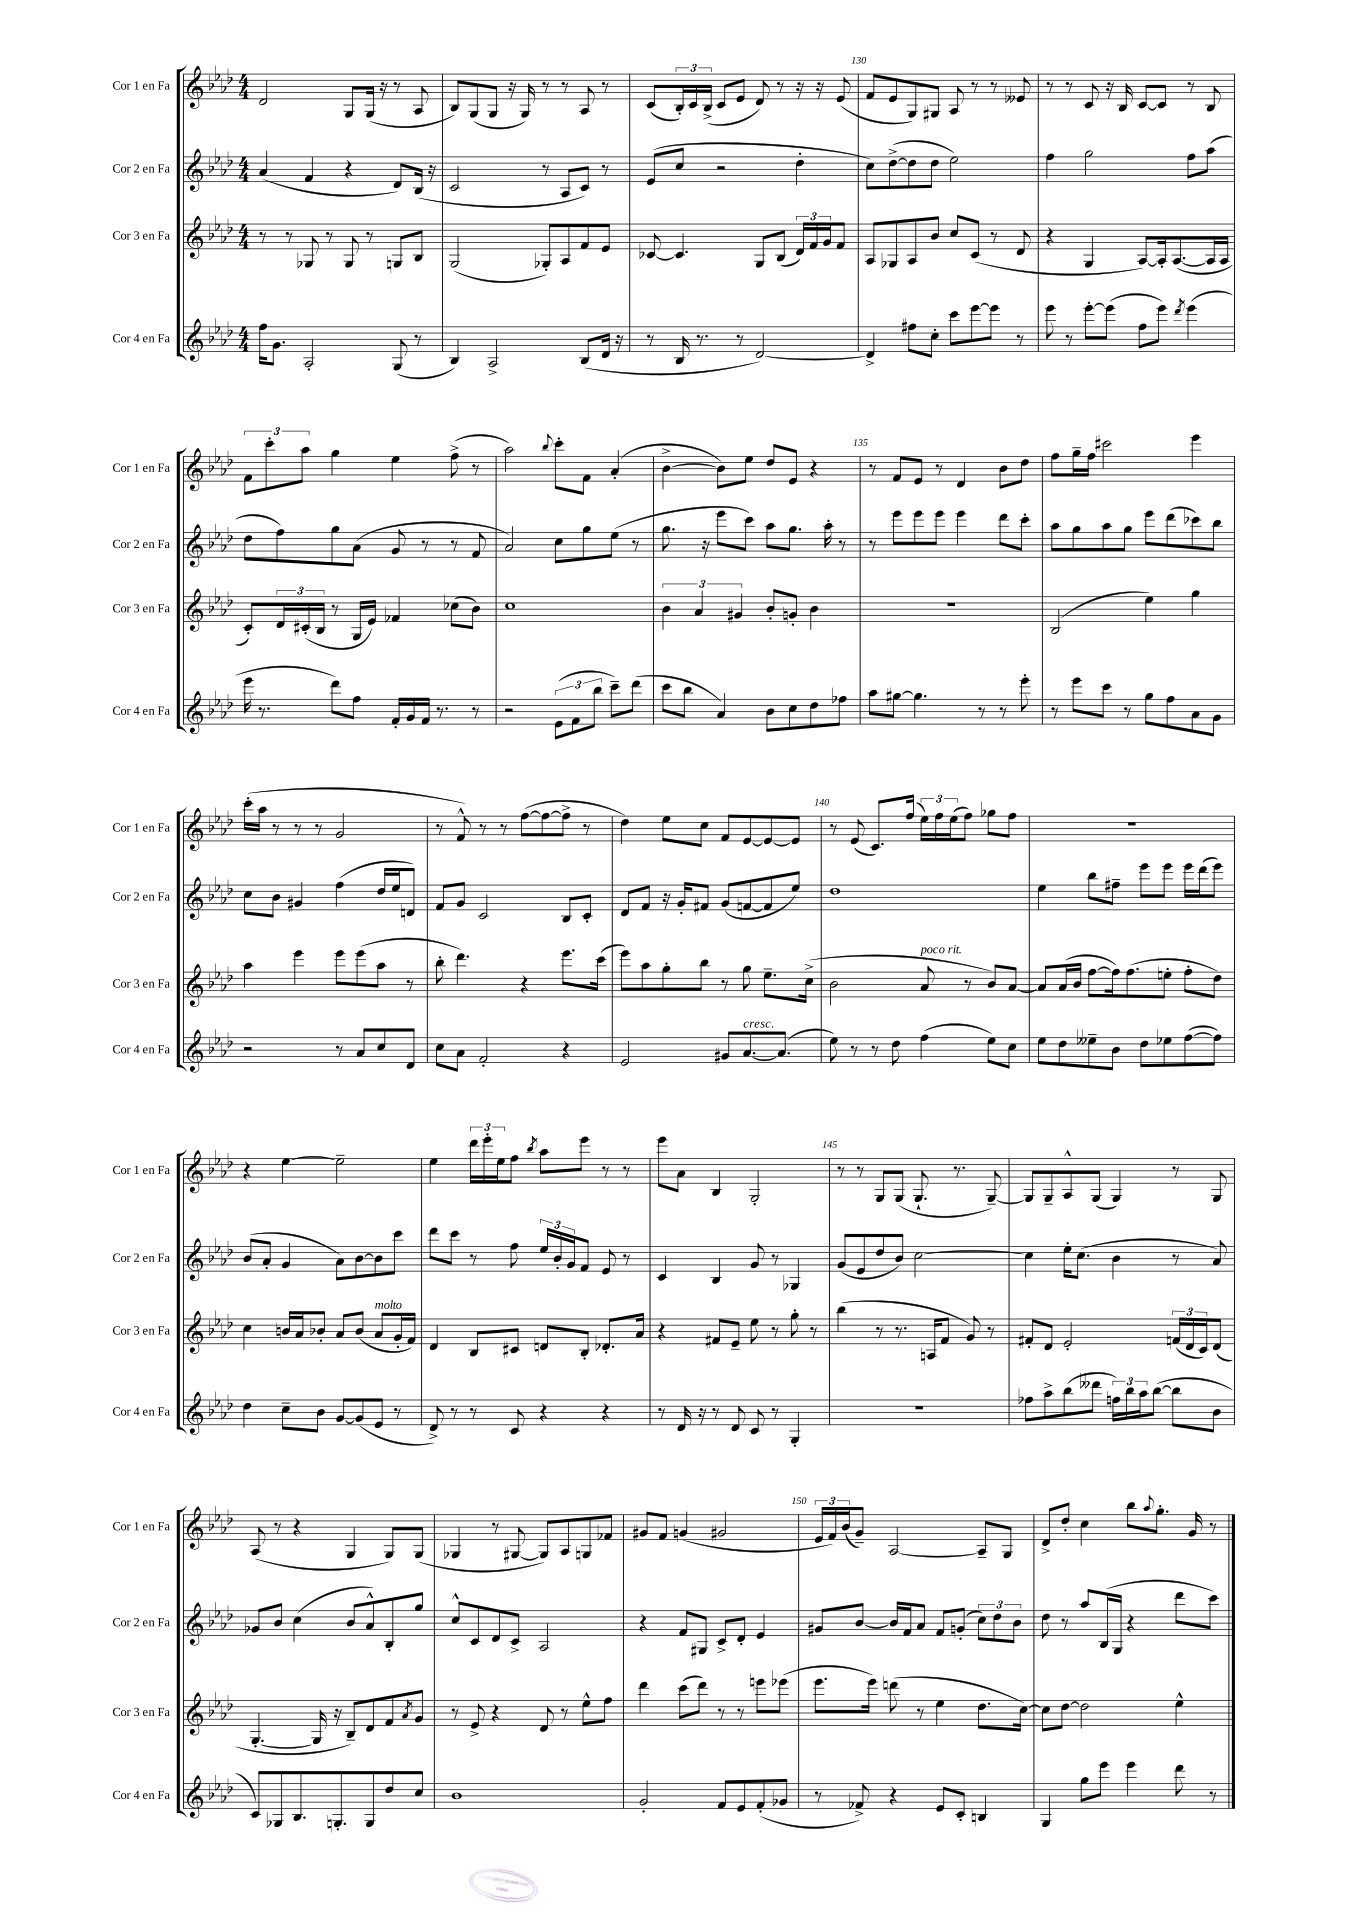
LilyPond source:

<<
\new StaffGroup <<
\new Staff = "s0" \with { instrumentName = "Cor 1 en Fa" shortInstrumentName = "Cor 1 en Fa" } {
    \clef treble \key aes \major \numericTimeSignature \time 4/4
    des'2 g8 g16( r16 r8 aes8 |
    bes8) g8( g8 r16 g16) r8 r8 aes8 r8 |
    c'8( \tuplet 3/2 { bes16-.) c'16 bes16->( } c'8 ees'8 des'8) r8 r16 r16 ees'8( |
    f'8 ees'8 g8) gis8 aes8 r8 r8 eeses'8 |
    r8 r8 c'8 r16 bes16 c'8~ c'8 r8 bes8 |
    \tuplet 3/2 { f'8 c'''8-. aes''8 } g''4 ees''4 f''8->( r8 |
    aes''2) \appoggiatura { bes''8 } c'''8-. f'8 aes'4-.( |
    bes'4~-> bes'8) ees''8 des''8 ees'8 r4 |
    r8 f'8 ees'8 r8 des'4 bes'8 des''8 |
    f''8 g''16-- f''16 cis'''2 ees'''4 |
    c'''16-.( aes''16 r8 r8 r8 g'2 |
    r8 f'8-^) r8 r8 f''8~( f''8~ f''8-> r8 |
    des''4) ees''8 c''8 f'8 ees'8~ ees'8~ ees'8 |
    r8 ees'8( c'8.) f''16( \tuplet 3/2 { ees''16) f''16 ees''16( } f''8) ges''8 f''8 |
    R1 |
    r4 ees''4~ ees''2-- |
    ees''4 \tuplet 3/2 { des'''16 ees'''16-. ees''16 } f''8 \acciaccatura { bes''8 } aes''8 ees'''8 r8 r8 |
    ees'''8 aes'8 bes4 g2-. |
    r8 r8 g8 g8( g8.-! r8. g8~--) |
    g8 g8-- aes8-^ g8( g4) r8 g8 |
    aes8( r8 r4 g4 g8) g8( |
    ges4 r8 gis8~ gis8) aes8 g8 fes'8 |
    gis'8 f'8 g'4( gis'2 |
    \tuplet 3/2 { ees'16 f'16) bes'16( } g'8--) aes2~ aes8-- g8 |
    des'8-> des''8-. c''4 bes''8 \appoggiatura { aes''8 } g''8.-. g'16 r8 \bar "|." |
}
\new Staff = "s1" \with { instrumentName = "Cor 2 en Fa" shortInstrumentName = "Cor 2 en Fa" } {
    \clef treble \key aes \major \numericTimeSignature \time 4/4
    aes'4( f'4 r4 des'8) bes16( r16 |
    c'2 r8 aes8 c'8) r8 |
    ees'8( c''8 r2 des''4-. |
    c''8) des''8~->( des''8 des''8 ees''2) |
    f''4 g''2 f''8 aes''8( |
    des''8 f''8) g''8 aes'8( g'8 r8 r8 f'8 |
    aes'2) c''8 g''8 ees''8( r8 |
    g''8. r16 ees'''8 c'''8) aes''8 g''8. aes''16-. r8 |
    r8 ees'''8 ees'''8 ees'''8 ees'''4 des'''8 c'''8-. |
    aes''8 g''8 aes''8 g''8 ees'''8 des'''8( ces'''8) bes''8 |
    c''8 bes'8 gis'4 f''4( des''16 ees''16 d'8) |
    f'8 g'8 c'2 bes8 c'8-. |
    des'8 f'8 r16 g'16-. fis'8 g'8( f'8~ f'8 ees''8) |
    des''1 |
    ees''4 bes''8 fis''8-- ees'''8 ees'''8 ees'''16 des'''16( ees'''8) |
    bes'8( aes'8-. g'4 aes'8) bes'8~ bes'8 c'''8 |
    des'''8 c'''8 r8 f''8 \tuplet 3/2 { ees''16 bes'16-. g'16 } f'8 ees'8 r8 |
    c'4 bes4 g'8 r8 ges4 |
    g'8( ees'8 des''8 bes'8) c''2~ |
    c''4 ees''16-. c''8.( bes'4 r8 aes'8) |
    ges'8 bes'8 c''4( bes'8 aes'8-^) bes8-. g''8 |
    c''8-^ c'8 des'8 c'8-> aes2 |
    r4 f'8 gis8 c'8-> des'8-. ees'4 |
    gis'8 bes'8~ bes'16 f'16 aes'8 f'8 g'8-.( \tuplet 3/2 { c''8) des''8 bes'8 } |
    des''8 r8 aes''8 bes16( g16 r4 des'''8 c'''8) \bar "|." |
}
\new Staff = "s2" \with { instrumentName = "Cor 3 en Fa" shortInstrumentName = "Cor 3 en Fa" } {
    \clef treble \key aes \major \numericTimeSignature \time 4/4
    r8 r8 ges8 r8 ges8 r8 g8 bes8 |
    g2( ges8-.) aes8 f'8 ees'8 |
    ces'8~ ces'4. g8 bes8( \tuplet 3/2 { des'16) f'16 g'16 } f'8 |
    aes8 ges8 aes8 bes'8 c''8 c'8( r8 des'8 |
    r4 g4 aes8~) aes16-. aes8.~( aes16 aes16 |
    c'8-.) \tuplet 3/2 { des'16 cis'16-.( bes16 } r8 g16 ees'16) fes'4 ces''8( bes'8) |
    c''1 |
    \tuplet 3/2 { bes'4 aes'4 gis'4 } bes'8-. g'8-. bes'4 |
    R1 |
    bes2( ees''4) g''4 |
    aes''4 ees'''4 ees'''8 ees'''8( aes''8 r8 |
    bes''8-. des'''4.) r4 ees'''8. c'''16( |
    ees'''8) aes''8 g''8-. bes''8 r8 g''8 ees''8.-- c''16->( |
    bes'2 aes'8^\markup { \italic "poco rit." } r8 bes'8) aes'8~ |
    aes'8 aes'16( bes'16 f''8~ f''16) f''8.( e''8-. f''8-. des''8) |
    c''4 b'16 aes'16 bes'8-. aes'8 bes'8( aes'8^\markup { \italic "molto" } g'16-. f'16) |
    des'4 bes8 cis'8 d'8 bes8-. des'8.-. aes'16 |
    r4 fis'8 ees'8-- ees''8 r8 g''8-. r8 |
    bes''4( r8 r8. a16 f'8 g'8) r8 |
    fis'8-. des'8 ees'2-. \tuplet 3/2 { f'16( des'16 c'16) } des'8( |
    g4.~-. g16 r16 bes8--) des'8 f'8 \acciaccatura { aes'8 } g'8 |
    r8 ees'8-> r4 des'8 r8 ees''8-^ f''8 |
    des'''4 c'''8( des'''8) r8 r8 e'''8 ees'''8( |
    ees'''8. ees'''16) d'''8( r8 ees''4 des''8. c''16~) |
    c''8 des''8~ des''2 ees''4-^ \bar "|." |
}
\new Staff = "s3" \with { instrumentName = "Cor 4 en Fa" shortInstrumentName = "Cor 4 en Fa" } {
    \clef treble \key aes \major \numericTimeSignature \time 4/4
    f''16 g'8. aes2-. g8( r8 |
    bes4) aes2-> bes8( des'16 r16 |
    r8 bes16 r8. r8 des'2~) |
    des'4-> fis''8 c''8-. c'''8 ees'''8~ ees'''8 r8 |
    ees'''8 r8 ees'''8~-. ees'''8( f''8 ees'''8) \acciaccatura { des'''8 } ees'''4( |
    ees'''16 r8. des'''8) f''8 f'16-. g'16 f'16 r8. r8 |
    r2 \tuplet 3/2 { ees'8( f'8 bes''8 } c'''8--) des'''8( |
    c'''8 bes''8 aes'4) bes'8 c''8 des''8 fes''8 |
    aes''8 gis''8~ gis''4. r8 r8 ees'''8-. |
    r8 ees'''8 c'''8 r8 g''8 f''8 aes'8 g'8 |
    r2 r8 aes'8 c''8 des'8 |
    c''8 aes'8 f'2-. r4 |
    ees'2 gis'8 aes'8.~^\markup { \italic "cresc." } aes'8.( |
    ees''8) r8 r8 des''8 f''4( ees''8) c''8 |
    ees''8 des''8 eeses''8-- bes'8 des''8 ees''8 f''8~( f''8) |
    des''4 c''8-- bes'8 g'8~ g'8( ees'8 r8 |
    des'8->) r8 r8 c'8 r4 r4 |
    r8 des'16 r16 r8 des'8 c'8 r8 g4-. |
    R1 |
    fes''8 aes''8-> bes''8( deses'''8 \tuplet 3/2 { f''16) bes''16 aes''16 } bes''8~( bes''8 bes'8 |
    c'8) ges8 bes8. g8.-. g8 des''8 c''8 |
    bes'1 |
    g'2-. f'8 ees'8 f'8-.( ges'8 |
    r8 fes'8->) r4 ees'8 c'8-. b4 |
    g4 g''8 ees'''8 ees'''4 des'''8 r8 \bar "|." |
}
>>
>>
\layout { \context { \Score currentBarNumber = #127 \override BarNumber.break-visibility = ##(#f #t #t) barNumberVisibility = #(every-nth-bar-number-visible 5) } }
